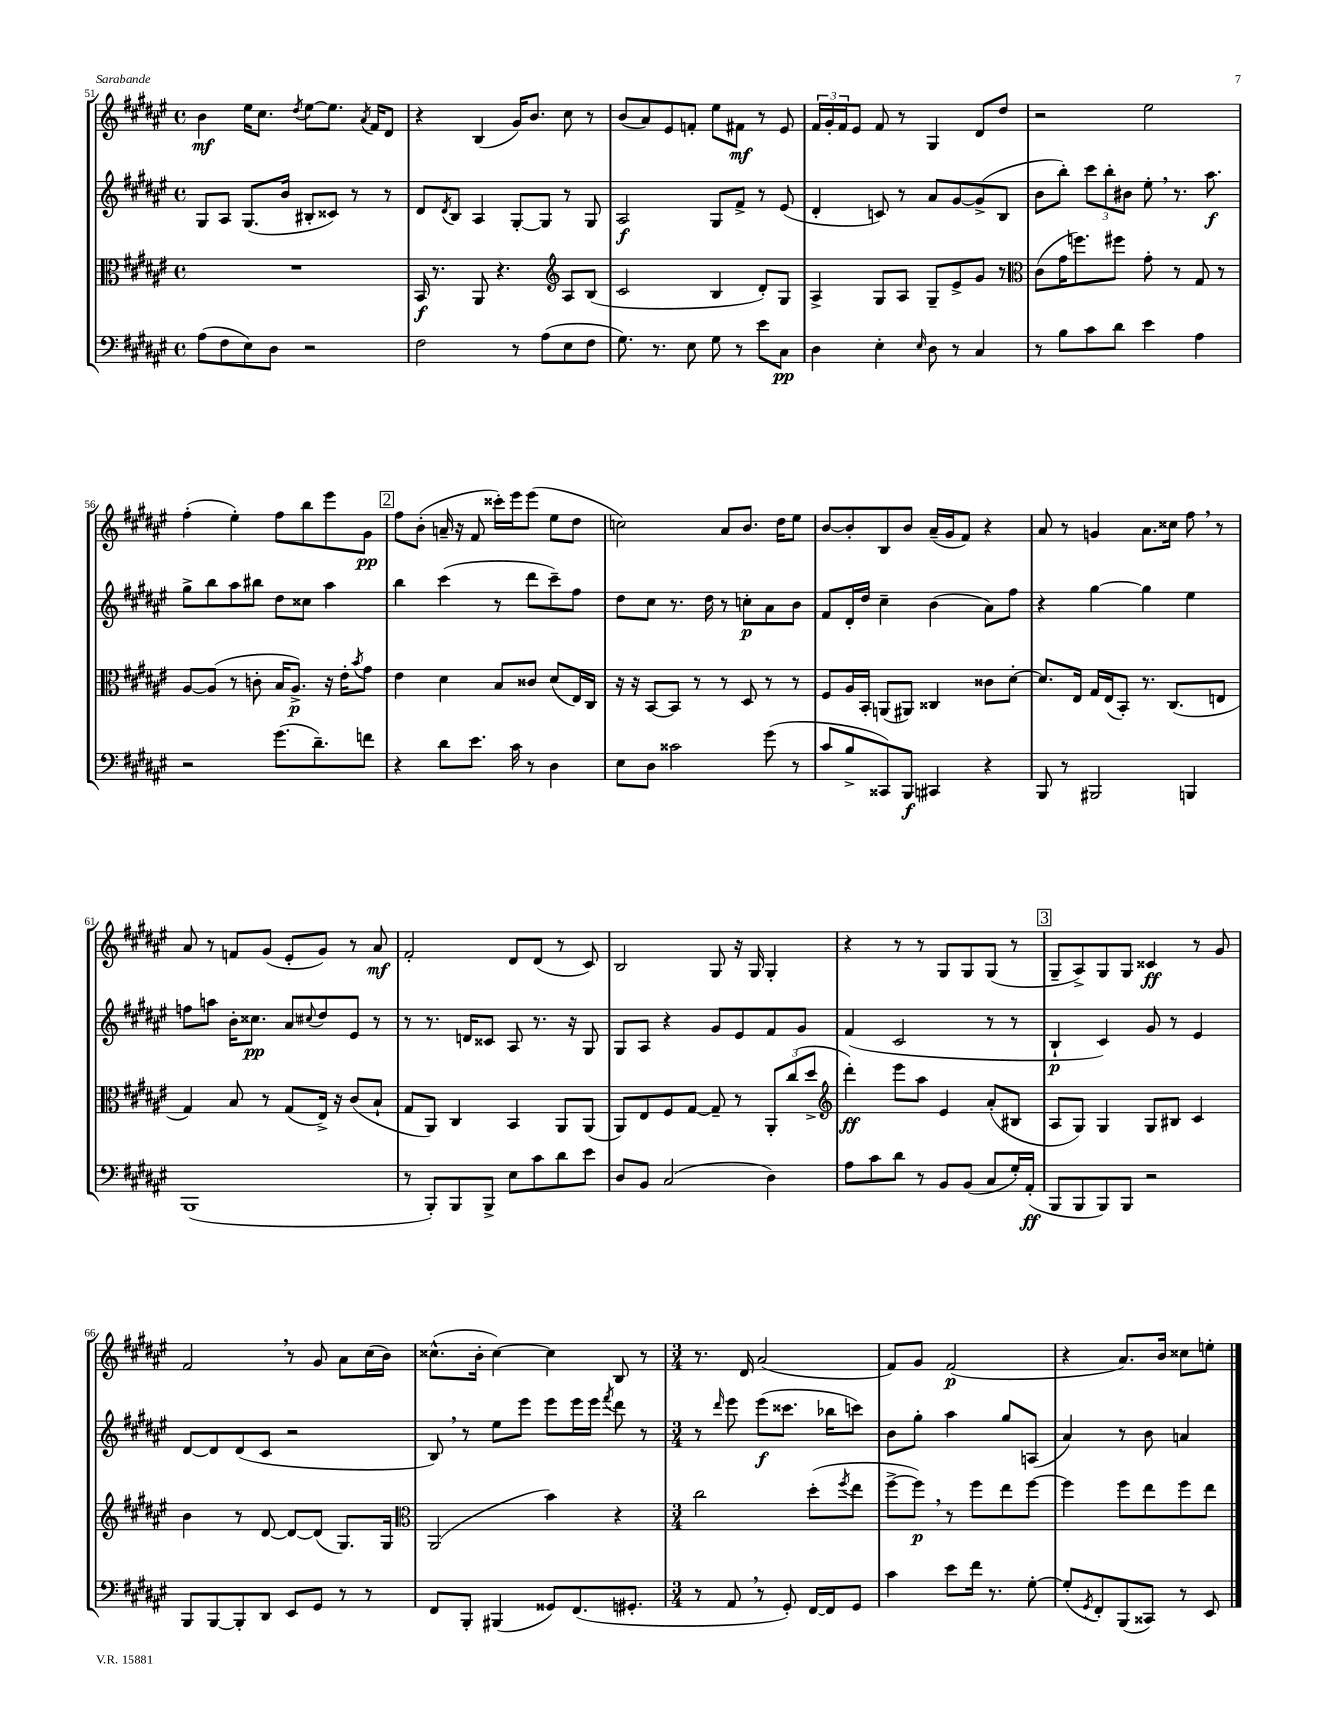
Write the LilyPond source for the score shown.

<<
\new StaffGroup <<
\new Staff = "s0" {
    \clef treble \key fis \major \defaultTimeSignature \time 4/4
    b'4\mf eis''16 cis''8. \acciaccatura { dis''8 } eis''8~ eis''8. \acciaccatura { ais'8 } fis'16 dis'8 |
    r4 b4( gis'16) b'8. cis''8 r8 |
    b'8( ais'8) eis'8 f'8-. eis''8 fis'8\mf r8 eis'8 |
    \tuplet 3/2 { fis'16 gis'16-. fis'16 } eis'8 fis'8 r8 gis4 dis'8 dis''8 |
    r2 eis''2 |
    fis''4-.( eis''4-.) fis''8 b''8 eis'''8 gis'8\pp |
    \mark \markup { \box "2" } fis''8 b'8-.( a'16-- r16 fis'8 cisis'''16-.) eis'''16 eis'''8( eis''8 dis''8 |
    c''2) ais'8 b'8. dis''16 eis''8 |
    b'8~ b'8-. b8 b'8 ais'16--( gis'16 fis'8) r4 |
    ais'8 r8 g'4 ais'8. cisis''16 fis''8 \breathe r8 |
    ais'8 r8 f'8 gis'8( eis'8-. gis'8) r8 ais'8\mf |
    fis'2-. dis'8 dis'8( r8 cis'8) |
    b2 gis8 r16 gis16 gis4-. |
    r4 r8 r8 gis8 gis8 gis8( r8 |
    \mark \markup { \box "3" } gis8-- ais8->) gis8 gis8 cisis'4\ff r8 gis'8 |
    fis'2 \breathe r8 gis'8 ais'8 cis''16( b'16) |
    cisis''8.-^( b'16-. cisis''4~) cisis''4 b8 r8 |
    \numericTimeSignature \time 3/4 r8. dis'16 ais'2( |
    fis'8) gis'8 fis'2\p( |
    r4 ais'8.) b'16 cisis''8 e''8-. \bar "|." |
}
\new Staff = "s1" {
    \clef treble \key fis \major \defaultTimeSignature \time 4/4
    gis8 ais8 gis8.( b'16 bis8-. cisis'8) r8 r8 |
    dis'8 \acciaccatura { dis'8 } b8 ais4 gis8~-. gis8 r8 gis8 |
    ais2\f gis8 fis'8-> r8 eis'8( |
    dis'4-. c'8) r8 ais'8 gis'8~ gis'8->( b8 |
    b'8 b''8-.) \tuplet 3/2 { cis'''8 b''8-. bis'8 } eis''8-. \breathe r8. ais''8.\f |
    gis''8-> b''8 ais''8 bis''8 dis''8 cisis''8 ais''4 |
    \mark \markup { \box "2" } b''4 cis'''4( r8 dis'''8 cis'''8--) fis''8 |
    dis''8 cis''8 r8. dis''16 r8 c''8-.\p ais'8 b'8 |
    fis'8 dis'16-. dis''16 cis''4-- b'4( ais'8) fis''8 |
    r4 gis''4~ gis''4 eis''4 |
    f''8 a''8 b'16-. cisis''8.\pp ais'8 \appoggiatura { cis''8 } dis''8 eis'8 r8 |
    r8 r8. d'16 cisis'8 ais8 r8. r16 gis8 |
    gis8 ais8 r4 gis'8 eis'8 fis'8 gis'8 |
    fis'4( cis'2 r8 r8 |
    \mark \markup { \box "3" } b4-!\p cis'4) gis'8 r8 eis'4 |
    dis'8~ dis'8 dis'8( cis'8 r2 |
    b8) \breathe r8 eis''8 eis'''8 eis'''8 eis'''16 eis'''16 \acciaccatura { fis'''8 } dis'''8 r8 |
    \numericTimeSignature \time 3/4 r8 \grace { dis'''16 } eis'''8 eis'''8\f( cisis'''8. bes''16 c'''8) |
    b'8 gis''8-. ais''4 gis''8 a8( |
    ais'4) r8 b'8 a'4 \bar "|." |
}
\new Staff = "s2" {
    \clef alto \key fis \major \defaultTimeSignature \time 4/4
    R1 |
    b,16\f r8. ais,8 r4. \clef treble ais8 b8( |
    cis'2 b4 dis'8-.) gis8 |
    ais4-> gis8 ais8 gis8-- eis'8-> gis'8 r8 |
    \clef alto cis'8( gis'16 f''8.) fis''8 gis'8-. r8 gis8 r8 |
    ais8~ ais8( r8 c'8-. b16 ais8.->\p) r16 eis'16-. \acciaccatura { b'8 } gis'8 |
    \mark \markup { \box "2" } eis'4 dis'4 b8 cisis'8 dis'8( eis16) cis16 |
    r16 r16 b,8~ b,8 r8 r8 dis8 r8 r8 |
    fis8 ais16 b,16-. a,8( ais,8) cisis4 cisis'8 dis'8~-. |
    dis'8. eis16 gis16 eis16( b,8-.) r8. cis8.( e8 |
    gis4) b8 r8 gis8( eis16->) r16 cis'8( b8-! |
    gis8 ais,8) cis4 b,4 ais,8 ais,8( |
    ais,8) eis8 fis8 gis8~ gis8-- r8 \tuplet 3/2 { ais,8-. cis''8( dis''8-> } |
    \clef treble dis'''4-.\ff) eis'''8 ais''8 eis'4 ais'8-.( bis8 |
    \mark \markup { \box "3" } ais8 gis8) gis4 gis8 bis8 cis'4 |
    b'4 r8 dis'8~ dis'8~ dis'8( gis8.) gis16 |
    \clef alto ais,2( b'4) r4 |
    \numericTimeSignature \time 3/4 cis''2 dis''8-.( \acciaccatura { fis''8 } eis''8 |
    fis''8~-> fis''8\p) \breathe r8 fis''8 eis''8 fis''8~ |
    fis''4 fis''8 eis''8 fis''8 eis''8 \bar "|." |
}
\new Staff = "s3" {
    \clef bass \key fis \major \defaultTimeSignature \time 4/4
    ais8( fis8 eis8) dis8 r2 |
    fis2 r8 ais8( eis8 fis8 |
    gis8.) r8. eis8 gis8 r8 eis'8 cis8\pp |
    dis4 eis4-. \grace { eis16 } dis8 r8 cis4 |
    r8 b8 cis'8 dis'8 eis'4 ais4 |
    r2 gis'8.( dis'8.--) f'8 |
    \mark \markup { \box "2" } r4 dis'8 eis'8. cis'16 r8 dis4 |
    eis8 dis8 cisis'2 gis'8( r8 |
    cis'8 b8-> cisis,8) b,,8\f cis,4 r4 |
    b,,8 r8 bis,,2 b,,4 |
    b,,1( |
    r8 b,,8-.) b,,8 b,,8-> eis8 cis'8 dis'8 eis'8 |
    dis8 b,8 cis2( dis4) |
    ais8 cis'8 dis'8 r8 b,8 b,8( cis8 gis16-.) ais,16-.\ff( |
    \mark \markup { \box "3" } b,,8 b,,8 b,,8) b,,8 r2 |
    b,,8 b,,8~ b,,8-. dis,8 eis,8 gis,8 r8 r8 |
    fis,8 b,,8-. bis,,4( gisis,8) fis,8.( gis,8.-. |
    \numericTimeSignature \time 3/4 r8 ais,8 \breathe r8 gis,8-.) fis,16~ fis,16 gis,8 |
    cis'4 eis'8 fis'16 r8. gis8~-. |
    gis8-.( \acciaccatura { gis,8 } fis,8-.) b,,8( cisis,8) r8 eis,8 \bar "|." |
}
>>
>>
\layout { \context { \Score currentBarNumber = #51 } }
